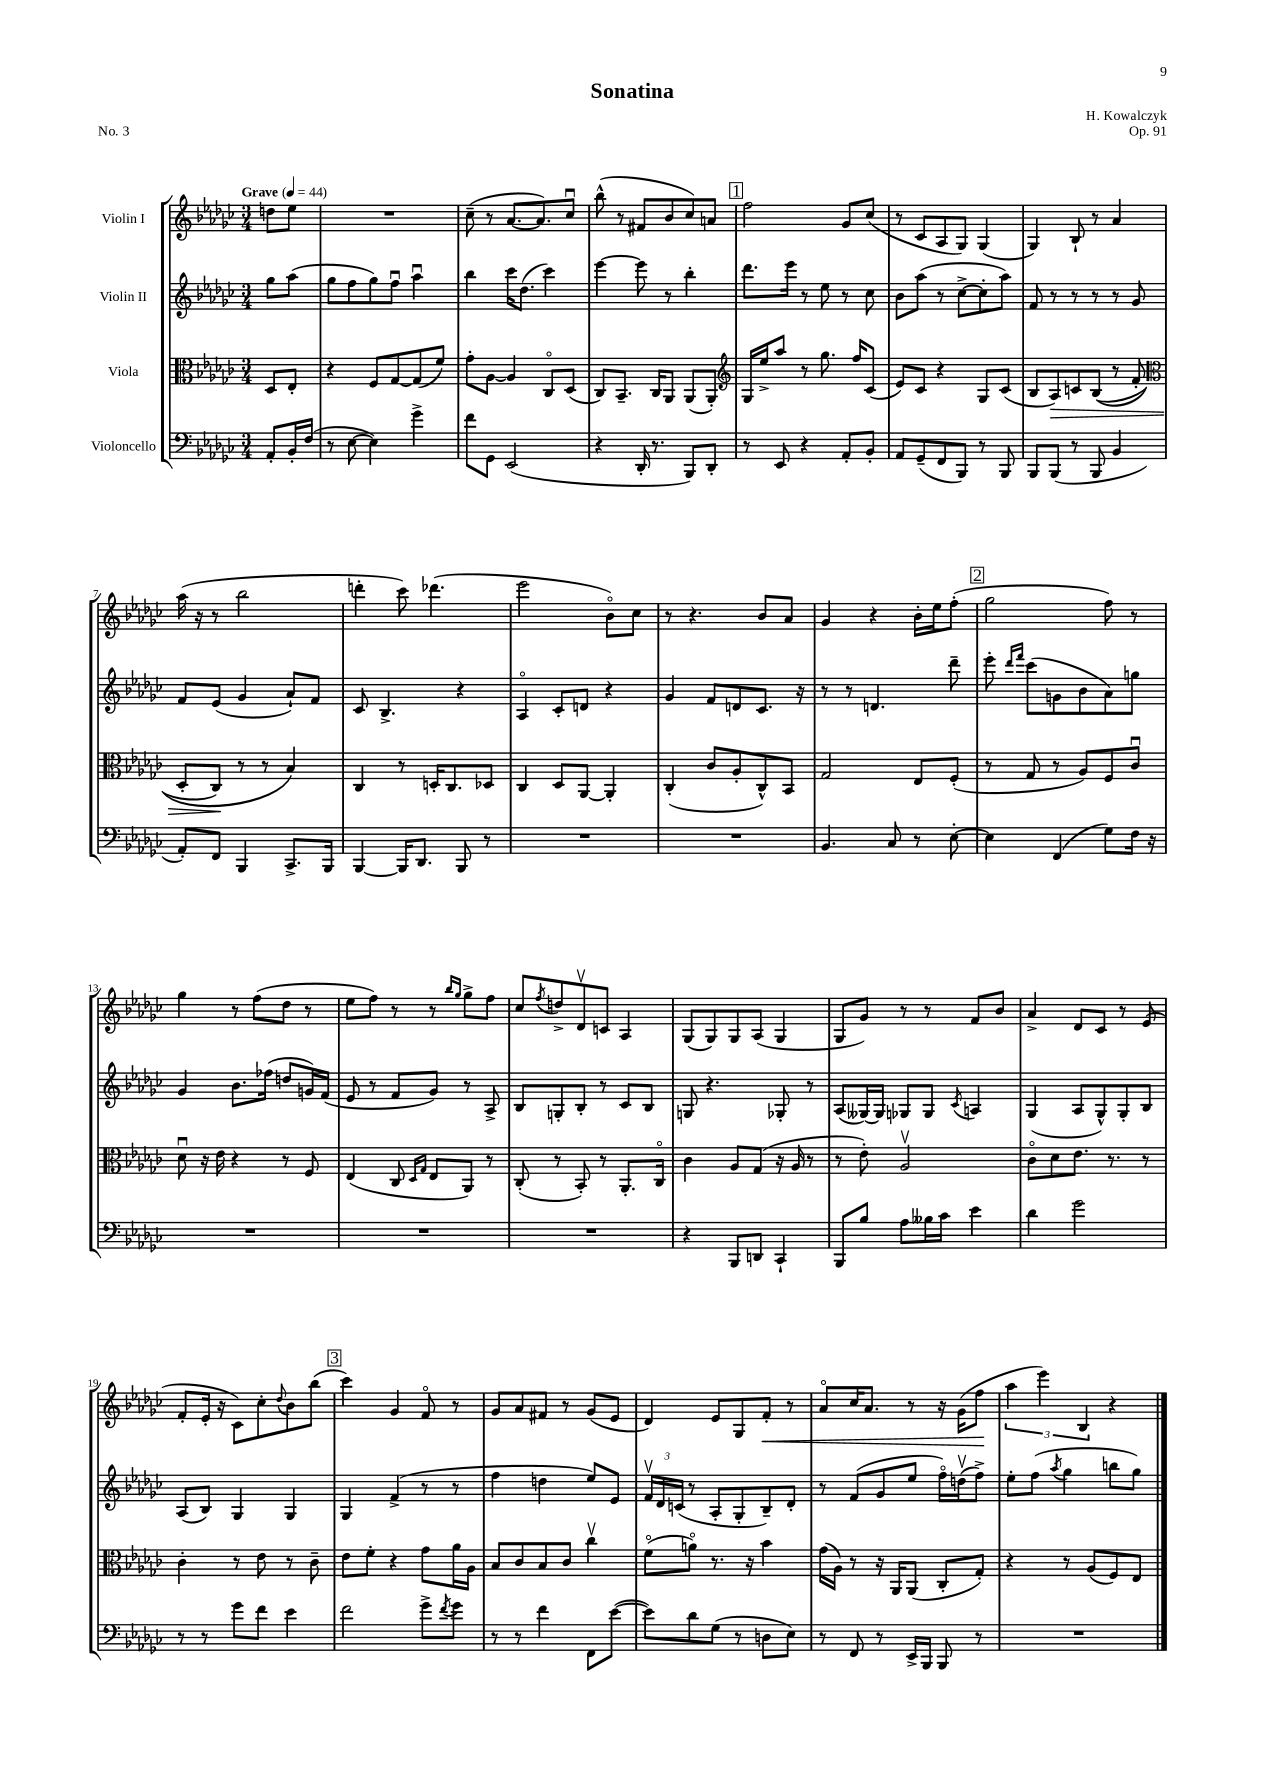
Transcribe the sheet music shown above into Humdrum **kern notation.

**kern	**kern	**dynam	**kern	**kern	**dynam
*part4	*part3	*part3	*part2	*part1	*part1
*staff4	*staff3	*staff3	*staff2	*staff1	*staff1
*I"Violoncello	*I"Viola	*	*I"Violin II	*I"Violin I	*
*clefF4	*clefC3	*	*clefG2	*clefG2	*
*k[b-e-a-d-g-c-]	*k[b-e-a-d-g-c-]	*	*k[b-e-a-d-g-c-]	*k[b-e-a-d-g-c-]	*
*M3/4	*M3/4	*	*M3/4	*M3/4	*
*MM44	*MM44	*	*MM44	*MM44	*
=	=	=	=	=	=
!	!	!	!	!LO:TX:a:B:t=Grave	!
8AA-'/L	8D-/L	.	8gg-\L	8ddn\L	.
16BB-'/L	8E-'/J	.	(8aa-\J	8ee-\J	.
(16F/JJ	.	.	.	.	.
=1	=1	=1	=1	=1	=1
8r	4r	.	8gg-\L	2.r	.
[8E-\	.	.	8ff\	.	.
4E-\])	8F/L	.	8gg-\)	.	.
.	[8G-/	.	8ffu\J	.	.
4g-^\	(8G-/]	.	4aa-u\	.	.
.	8f/J)	.	.	.	.
=2	=2	=2	=2	=2	=2
8f\L	8g-'\L	.	4bb-\	(8cc-~\	.
8GG-\J	[8A-\J	.	.	8r	.
(2EE-/	4A-/]	.	16ccc-\KL	[8.a-/L	.
.	.	.	(8.dd-\J	.	.
.	.	.	.	8.a-/])	.
.	8C-/L	.	4ccc-\)	.	.
.	(8D-/J	.	.	8cc-u/J	.
=3	=3	=3	=3	=3	=3
4r	8C-/L)	.	[4eee-\	(8bb-^^\	.
.	8.BB-~/J	.	.	8r	.
16DD-'/	.	.	8eee-\]	8f#X/L	.
8.r	16C-/KL	.	.	.	.
.	8AA-/J	.	8r	8b-/	.
8BBB-/L)	(8AA-/L	.	4bb-'\	8cc-/)	.
8DD-'/J	8AA-'/J)	.	.	8an/J	.
!!LO:REH:place=s1:t=1
=4	=4	=4	=4	=4	=4
*	*clefG2	*	*	*	*
8r	16G-/LL	.	8.ddd-\L	2ff\	.
.	16ee-^/J	.	.	.	.
8EE-/	8aa-/J	.	.	.	.
.	.	.	16eee-\Jk	.	.
4r	8r	.	8r	.	.
.	8.gg-\	.	8ee-\	.	.
8AA-'/L	.	.	8r	8g-/L	.
.	16ff/KL	.	.	.	.
8BB-'/J	(8c-/J	.	8cc-\	(8cc-/J	.
=5	=5	=5	=5	=5	=5
8AA-/L	8e-/L)	.	8b-\L	8r	.
(8GG-~/	8c-/J	.	(8aa-\J	8c-/L	.
8FF/	4r	.	8r	8A-/	.
8BBB-/J)	.	.	[8cc-^\L	8G-/J)	.
8r	8G-/L	.	8cc-'\]	(4G-/	.
8BBB-/	(8c-/J	.	8aa-\J)	.	.
=6	=6	=6	=6	=6	=6
8BBB-/L	8B-/L	.	8f/	4G-/)	.
!	!	!LO:HP:b	!	!	!
(8BBB-/J	8A-/)	>	8r	.	.
8r	8cn/	.	8r	8B-`/	.
8BBB-/	((8B-/J	.	8r	8r	.
4BB-/	8r	.	8r	4a-/	.
.	8f'/	.	8g-/	.	.
!!LO:LB:g=z
=7	=7	=7	=7	=7	=7
*	*clefC3	*	*	*	*
8AA-'/L)	8D-'/L	.	8f/L	(16aa-\	.
.	.	.	.	16r	.
8FF/J	8C-/J)	.	(8e-/J	8r	.
4BBB-/	8r	]	4g-/	2bb-\	.
.	8r	.	.	.	.
8.CC-^/L	4B-/)	.	8a-`/L)	.	.
.	.	.	8f/J	.	.
16BBB-/Jk	.	.	.	.	.
=8	=8	=8	=8	=8	=8
[4BBB-/	4C-/	.	8c-/	4dddn'\	.
.	.	.	4.B-^/	.	.
16BBB-/KL]	8r	.	.	8ccc-\)	.
8.DD-/J	.	.	.	.	.
.	16Dn'/KL	.	.	(4.ddd-X\	.
.	8.C-/	.	.	.	.
8BBB-/	.	.	4r	.	.
8r	8D-X/J	.	.	.	.
=9	=9	=9	=9	=9	=9
2.r	4C-/	.	4A-/	2eee-\	.
.	8D-/L	.	8c-'/L	.	.
.	[8AA-/J	.	8dn/J	.	.
.	4AA-'/]	.	4r	8b-\L)	.
.	.	.	.	8cc-\J	.
=10	=10	=10	=10	=10	=10
2.r	(4C-'/	.	4g-/	8r	.
.	.	.	.	4.r	.
.	8c-/L	.	8f/L	.	.
.	8A-'/	.	8dn/	.	.
.	8C-^^/)	.	8.c-/J	8b-/L	.
.	8BB-/J	.	.	8a-/J	.
.	.	.	16r	.	.
=11	=11	=11	=11	=11	=11
4.BB-/	2G-/	.	8r	4g-/	.
.	.	.	8r	.	.
.	.	.	4.dn/	4r	.
8C-/	.	.	.	.	.
8r	8E-/L	.	.	16b-'\LL	.
.	.	.	.	16ee-\J	.
[8E-'\	(8F'/J	.	8ddd-~\	(8ff'\J	.
!!LO:REH:place=s1:t=2
=12	=12	=12	=12	=12	=12
4E-\]	8r	.	8eee-'\	2gg-\	.
.	.	.	16qqddd-/LL	.	.
.	.	.	16qqfff/JJ	.	.
.	8G-/	.	(8ccc-\L	.	.
(4FF/	8r	.	8gn\	.	.
.	8A-/L)	.	8b-\	.	.
8G-\L)	8F/	.	8a-\)	8ff\)	.
16F\Jk	8c-u/J	.	8ggn\J	8r	.
16r	.	.	.	.	.
!!LO:LB:g=z
=13	=13	=13	=13	=13	=13
2.r	8d-u\	.	4g-/	4gg-\	.
.	16r	.	.	.	.
.	16e-\	.	.	.	.
.	4r	.	8.b-\L	8r	.
.	.	.	.	(8ff\L	.
.	.	.	(16ff-X\Jk	.	.
.	8r	.	8ddn/L	8dd-\J	.
.	8F/	.	16gn/L)	8r	.
.	.	.	(16f/JJ	.	.
=14	=14	=14	=14	=14	=14
2.r	(4E-/	.	8e-/	8ee-\L	.
.	.	.	8r	8ff\J)	.
.	8C-/	.	8f/L	8r	.
.	16qqD-/LL	.	.	.	.
.	16qqG-/JJ	.	.	.	.
.	8E-/L	.	8g-/J)	8r	.
.	.	.	.	16qqbb-/LL	.
.	.	.	.	16qqgg-/JJ	.
.	8AA-/J)	.	8r	8gg-^\L	.
.	8r	.	8A-^/	8ff\J	.
=15	=15	=15	=15	=15	=15
2.r	(8C-'/	.	8B-/L	8cc-/L	.
.	.	.	.	8qff/	.
.	8r	.	8Gn'/	8ddn^/	.
.	8BB-'/)	.	8B-'/J	8d-v/	.
.	8r	.	8r	8cn/J	.
.	8.AA-'/L	.	8c-/L	4A-/	.
.	.	.	8B-/J	.	.
.	16C-/Jk	.	.	.	.
=16	=16	=16	=16	=16	=16
4r	4c-\	.	8Gn/	(8G-/L	.
.	.	.	4.r	8G-/)	.
8BBB-/L	8A-/L	.	.	8G-/	.
8DDn/J	(8G-/J	.	.	(8A-/J	.
4CC-`/	16r	.	8G-X'/	4G-/	.
.	16A-/	.	.	.	.
.	8r	.	8r	.	.
=17	=17	=17	=17	=17	=17
8BBB-/L	8r	.	(8A-/L	8G-/L	.
8B-/J	8e-'\)	.	[16G--X/L)	8g-/J)	.
.	.	.	16G--/JJ]	.	.
8A-\L	2A-v/	.	8G-X/L	8r	.
16B--X\L	.	.	8G-/J	8r	.
16c-\JJ	.	.	.	.	.
.	.	.	8qc-/	.	.
4e-\	.	.	4An/	8f/L	.
.	.	.	.	8b-/J	.
=18	=18	=18	=18	=18	=18
4d-\	8c-\L	.	(4G-/	4a-^/	.
.	8d-\	.	.	.	.
2g-\	8.e-\J	.	8A-/L	8d-/L	.
.	.	.	8G-^^/)	8c-/J	.
.	8.r	.	.	.	.
.	.	.	8G-'/	8r	.
.	8r	.	8B-/J	(8e-/	.
!!LO:LB:g=z
=19	=19	=19	=19	=19	=19
8r	4c-'\	.	(8A-/L	8f'/L	.
8r	.	.	8B-/J)	16e-'/Jk	.
.	.	.	.	16r	.
8g-\L	8r	.	4G-/	8c-\L)	.
8f\J	8e-\	.	.	8cc-'\	.
.	.	.	.	8qqdd-/	.
4e-\	8r	.	4G-/	8b-\	.
.	8c-~\	.	.	(8bb-\J	.
!!LO:REH:place=s1:t=3
=20	=20	=20	=20	=20	=20
2f\	8e-\L	.	4G-/	4ccc-\)	.
.	8f'\J	.	.	.	.
.	4r	.	(4f^/	4g-/	.
8g-^\L	8g-\L	.	8r	8f/	.
8qf/	.	.	.	.	.
8g-\J	16a-\L	.	8r	8r	.
.	16A-\JJ	.	.	.	.
=21	=21	=21	=21	=21	=21
8r	8B-/L	.	4ff\	8g-/L	.
8r	8c-/	.	.	8a-/	.
4f\	8B-/	.	4ddn\	8f#X/J	.
.	8c-/J	.	.	8r	.
8FF\L	4cc-v\	.	8ee-/L)	(8g-/L	.
([8e-\J	.	.	8e-/J	8e-/J	.
=22	=22	=22	=22	=22	=22
8e-\L])	(8f\L	.	24fv/LL	4d-/)	.
.	.	.	24d-/	.	.
.	.	.	(24cn/JJ	.	.
8d-\	8an\J)	.	8r	.	.
(8G-\J	8.r	.	8A-'/L	8e-/L	.
8r	.	.	8G-'/	8G-/	.
.	16r	.	.	.	.
!	!	!	!	!	!LO:HP:b
8Dn\L	4b-\	.	8B-~/)	8f'/J	<
8E-\J)	.	.	8d-'/J	8r	.
=23	=23	=23	=23	=23	=23
8r	(16g-\LL	.	8r	8a-/L	.
.	16A-\JJ)	.	.	.	.
8FF/	8r	.	(8f/L	16cc-/K	.
.	.	.	.	8.a-/J	.
8r	16r	.	8g-/	.	.
.	16AA-/KL	.	.	.	.
16EE-^/LL	(8AA-/J	.	8ee-/J	8r	.
16BBB-/JJ	.	.	.	.	.
8BBB-/	8C-'/L	.	16ff\LL)	16r	.
.	.	.	(16ddnv\J	(16g-\KL	.
8r	8G-'/J)	.	8ff^\J)	8ff\J	.
.	.	.	.	.	[
=24	=24	=24	=24	=24	=24
2.r	4r	.	8ee-'\L	6aa-\	.
.	.	.	(8ff\J	.	.
.	.	.	.	6eee-\)	.
.	.	.	8qaa-/	.	.
.	8r	.	4gg-\	.	.
.	.	.	.	6B-/	.
.	(8A-/L	.	.	.	.
.	8F/)	.	8bbn\L	4r	.
.	8E-/J	.	8gg-\J)	.	.
==	==	==	==	==	==
*-	*-	*-	*-	*-	*-
